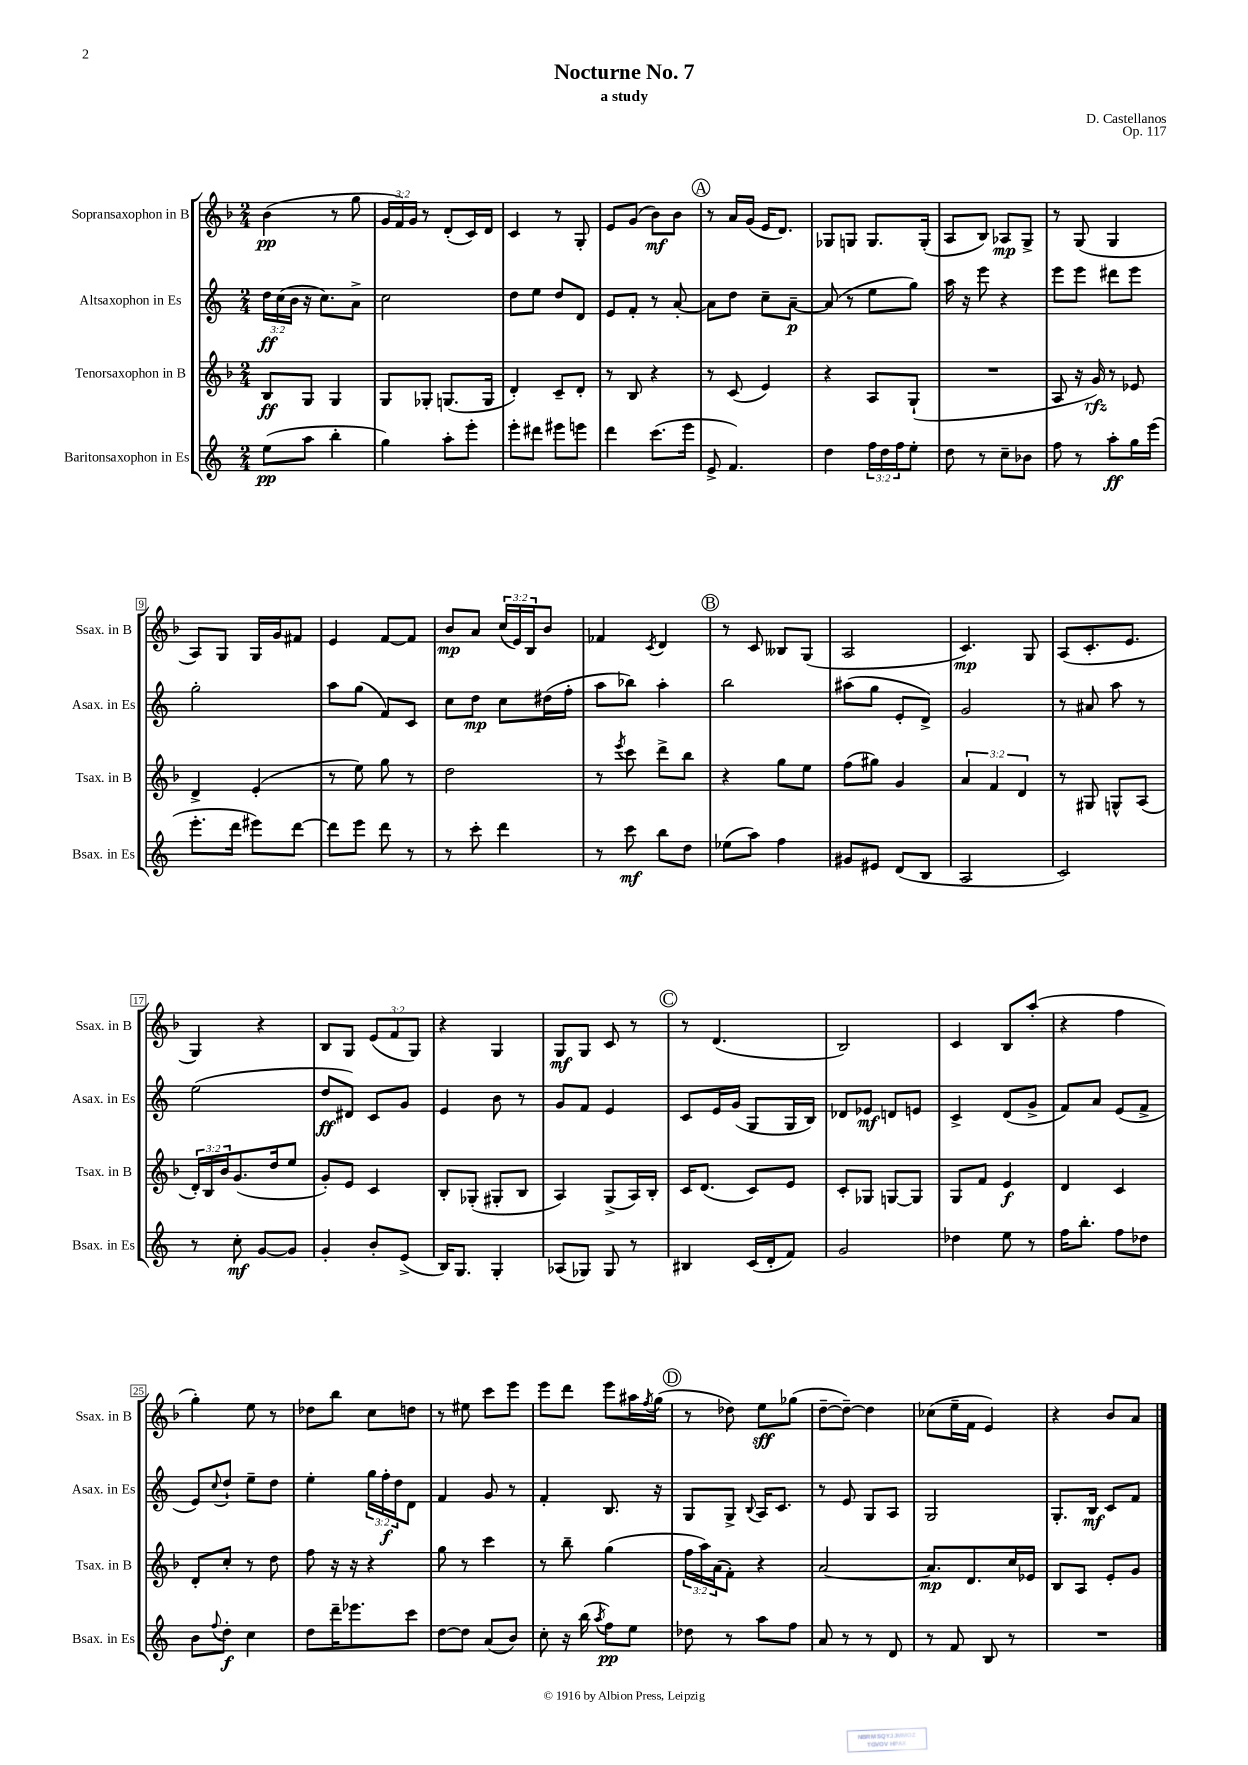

**kern	**dynam	**kern	**dynam	**kern	**dynam	**kern	**dynam
*part4	*part4	*part3	*part3	*part2	*part2	*part1	*part1
*staff4	*staff4	*staff3	*staff3	*staff2	*staff2	*staff1	*staff1
*I"Baritonsaxophon in Es	*	*I"Tenorsaxophon in B	*	*I"Altsaxophon in Es	*	*I"Sopransaxophon in B	*
*I'Bsax. in Es	*	*I'Tsax. in B	*	*I'Asax. in Es	*	*I'Ssax. in B	*
*clefG2	*	*clefG2	*	*clefG2	*	*clefG2	*
*k[]	*	*k[b-]	*	*k[]	*	*k[b-]	*
*M2/4	*	*M2/4	*	*M2/4	*	*M2/4	*
=1	=1	=1	=1	=1	=1	=1	=1
(8ee\L	pp	8B-/L	ff	24dd\LL	ff	(4b-\	pp
.	.	.	.	(24cc\	.	.	.
.	.	.	.	24b\JJ	.	.	.
8aa\J	.	8G/J	.	16r	.	.	.
.	.	.	.	8.cc\L)	.	.	.
4bb'\	.	4G/	.	.	.	8r	.
.	.	.	.	8a^\J	.	8gg\	.
=2	=2	=2	=2	=2	=2	=2	=2
4gg\)	.	8G/L	.	2cc\	.	24g/LL	.
.	.	.	.	.	.	24f/)	.
.	.	.	.	.	.	24g/JJ	.
.	.	8G-X'/J	.	.	.	8r	.
8aa'\L	.	(8.Gn/L	.	.	.	(8d'/L	.
8eee'\J	.	.	.	.	.	16c/L)	.
.	.	16G/Jk	.	.	.	16d/JJ	.
=3	=3	=3	=3	=3	=3	=3	=3
8eee'\L	.	4d'/)	.	8dd\L	.	4c/	.
8ddd#X\J	.	.	.	8ee\J	.	.	.
8eee#X\L	.	8c~/L	.	8dd/L	.	8r	.
8eeen\J	.	8d'/J	.	8d/J	.	8G'/	.
=4	=4	=4	=4	=4	=4	=4	=4
4ddd\	.	8r	.	8e/L	.	8e/L	.
.	.	8B-/	.	8f'/J	.	(8g/J	.
(8.ccc\L	.	4r	.	8r	.	8b-\L)	mf
.	.	.	.	[8a'/	.	8b-\J	.
16eee\Jk	.	.	.	.	.	.	.
!!LO:REH:place=s1:t=A
=5	=5	=5	=5	=5	=5	=5	=5
8e^/	.	8r	.	8a\L]	.	8r	.
4.f/)	.	(8c/	.	8dd\J	.	16a/LL	.
.	.	.	.	.	.	(16g/JJ	.
.	.	4e/)	.	8cc~\L	.	16e/KL	.
.	.	.	.	.	.	8.d/J)	.
.	.	.	.	[8a~\J	p	.	.
=6	=6	=6	=6	=6	=6	=6	=6
4dd\	.	4r	.	(8a/]	.	8G-X/L	.
.	.	.	.	8r	.	8Gn/J	.
24ff\LL	.	8A/L	.	8ee\L	.	8.G/L	.
24dd\	.	.	.	.	.	.	.
24ff\J	.	.	.	.	.	.	.
8ee'\J	.	(8G`/J	.	8gg\J)	.	.	.
.	.	.	.	.	.	(16G'/Jk	.
=7	=7	=7	=7	=7	=7	=7	=7
8dd\	.	2r	.	16aa\	.	8A/L	.
.	.	.	.	16r	.	.	.
8r	.	.	.	8eee\	.	8B-/J)	.
8cc~\L	.	.	.	4r	.	8A-X/L	mp
8b-X\J	.	.	.	.	.	8G^/J	.
=8	=8	=8	=8	=8	=8	=8	=8
8ff\	.	8A/	.	8eee\L	.	8r	.
8r	.	16r	.	8eee\J	.	(8G/	.
.	.	16g/)	rfz	.	.	.	.
8aa'\L	ff	8r	.	8ddd#X\L	.	4G/	.
16gg\L	.	8e-X/	.	8eee\J	.	.	.
(16eee\JJ	.	.	.	.	.	.	.
!!LO:LB:g=z
=9	=9	=9	=9	=9	=9	=9	=9
8.eee'\L	.	4d^/	.	2gg'\	.	8A/L)	.
.	.	.	.	.	.	8G/J	.
16ddd\Jk	.	.	.	.	.	.	.
8eee#X\L)	.	(4e'/	.	.	.	16G/LL	.
.	.	.	.	.	.	16g/J	.
[8ddd\J	.	.	.	.	.	8f#X/J	.
=10	=10	=10	=10	=10	=10	=10	=10
8ddd\L]	.	8r	.	8aa\L	.	4e/	.
8eee\J	.	8ee\)	.	(8gg\J	.	.	.
8ddd\	.	8gg\	.	8f/L)	.	[8f/L	.
8r	.	8r	.	8c/J	.	8f/J]	.
=11	=11	=11	=11	=11	=11	=11	=11
8r	.	2dd\	.	8cc\L	.	8b-/L	mp
8ccc'\	.	.	.	8dd\J	mp	8a/J	.
4ddd\	.	.	.	8cc\L	.	(24cc/LL	.
.	.	.	.	.	.	24e/)	.
.	.	.	.	.	.	24B-/J	.
.	.	.	.	(16dd#X\L	.	8b-/J	.
.	.	.	.	16ff'\JJ	.	.	.
=12	=12	=12	=12	=12	=12	=12	=12
8r	.	8r	.	8aa\L	.	4f-X/	.
.	.	8qeee/	.	.	.	.	.
8ccc\	mf	8ccc\	.	8bb-X\J)	.	.	.
.	.	.	.	.	.	8qc/	.
8bb\L	.	8ddd^\L	.	4aa'\	.	4d/	.
8dd\J	.	8bb-\J	.	.	.	.	.
!!LO:REH:place=s1:t=B
=13	=13	=13	=13	=13	=13	=13	=13
(8ee-X\L	.	4r	.	2bb\	.	8r	.
8aa\J)	.	.	.	.	.	8c/	.
4ff\	.	8gg\L	.	.	.	8B--X/L	.
.	.	8ee\J	.	.	.	(8G/J	.
=14	=14	=14	=14	=14	=14	=14	=14
8g#X/L	.	(8ff\L	.	(8aa#X\L	.	2A/	.
8e#X/J	.	8gg#X\J)	.	8gg\J	.	.	.
(8d/L	.	4g/	.	8e'/L	.	.	.
8B/J	.	.	.	8d^/J)	.	.	.
=15	=15	=15	=15	=15	=15	=15	=15
2A/	.	6a/	.	2g/	.	4.c/)	mp
.	.	6f/	.	.	.	.	.
.	.	6d/	.	.	.	.	.
.	.	.	.	.	.	8G/	.
=16	=16	=16	=16	=16	=16	=16	=16
2c/)	.	8r	.	8r	.	(8A/L	.
.	.	8G#X/	.	8a#X/	.	8.c'/	.
.	.	8Gn^^/L	.	8aa\	.	.	.
.	.	.	.	.	.	8.e/J	.
.	.	(8A/J	.	8r	.	.	.
!!LO:LB:g=z
=17	=17	=17	=17	=17	=17	=17	=17
8r	.	24d'/LL)	.	(2ee\	.	4G/)	.
.	.	24B-/	.	.	.	.	.
.	.	24b-/J	.	.	.	.	.
8cc'\	mf	(8.g/	.	.	.	.	.
[8g/L	.	.	.	.	.	4r	.
.	.	16dd/k	.	.	.	.	.
8g/J]	.	8ee/J	.	.	.	.	.
=18	=18	=18	=18	=18	=18	=18	=18
4g'/	.	8g'/L)	.	8dd/L	ff	8B-/L	.
.	.	8e/J	.	8d#X/J)	.	8G/J	.
8b'/L	.	4c/	.	8c/L	.	(12e/L	.
.	.	.	.	.	.	12f/	.
(8e^/J	.	.	.	8g/J	.	.	.
.	.	.	.	.	.	12G/J)	.
=19	=19	=19	=19	=19	=19	=19	=19
16B/KL)	.	8B-'/L	.	4e/	.	4r	.
8.G/J	.	.	.	.	.	.	.
.	.	(8G-X'/J	.	.	.	.	.
4G'/	.	8G#X'/L	.	8b\	.	4G/	.
.	.	8B-/J	.	8r	.	.	.
=20	=20	=20	=20	=20	=20	=20	=20
(8A-X/L	.	4A/)	.	8g/L	.	8G/L	mf
8G-X/J)	.	.	.	8f/J	.	8G/J	.
8G-/	.	(8G^/L	.	4e/	.	8c/	.
8r	.	16A/L)	.	.	.	8r	.
.	.	16B-'/JJ	.	.	.	.	.
!!LO:REH:place=s1:t=C
=21	=21	=21	=21	=21	=21	=21	=21
4B#X/	.	16c/KL	.	8c/L	.	8r	.
.	.	(8.d/J	.	.	.	.	.
.	.	.	.	16e/L	.	(4.d/	.
.	.	.	.	(16g/JJ	.	.	.
(16c/LL	.	8c/L)	.	8G/L	.	.	.
16d'/J	.	.	.	.	.	.	.
8f/J)	.	8e/J	.	16G/L	.	.	.
.	.	.	.	16B/JJ)	.	.	.
=22	=22	=22	=22	=22	=22	=22	=22
2g/	.	8c'/L	.	8d-X/L	.	2B-/)	.
.	.	8G-X/J	.	8e-X/J	mf	.	.
.	.	[8Gn/L	.	8dn/L	.	.	.
.	.	8G/J]	.	8en/J	.	.	.
=23	=23	=23	=23	=23	=23	=23	=23
4dd-X\	.	8G/L	.	4c^/	.	4c/	.
.	.	8f/J	.	.	.	.	.
8ee\	.	4e/	f	(8d/L	.	8B-/L	.
8r	.	.	.	8g^/J	.	(8aa'/J	.
=24	=24	=24	=24	=24	=24	=24	=24
16ff\KL	.	4d/	.	8f/L)	.	4r	.
8.bb'\J	.	.	.	.	.	.	.
.	.	.	.	8a/J	.	.	.
8ff\L	.	4c/	.	(8e/L	.	4ff\	.
8dd-X\J	.	.	.	8f^/J	.	.	.
!!LO:LB:g=z
=25	=25	=25	=25	=25	=25	=25	=25
8b\L	.	8d'/L	.	8e/L)	.	4gg'\)	.
8qqff/	.	.	.	8qqcc/	.	.	.
8dd'\J	f	8cc'/J	.	8dd`/J	.	.	.
4cc\	.	8r	.	8ee~\L	.	8ee\	.
.	.	8dd\	.	8dd\J	.	8r	.
=26	=26	=26	=26	=26	=26	=26	=26
8dd\L	.	8ff\	.	4ee'\	.	8dd-X\L	.
16ddd~\K	.	16r	.	.	.	8bb-\J	.
8.eee-X\	.	16r	.	.	.	.	.
.	.	4r	.	24gg\LL	.	8cc\L	.
.	.	.	.	24ff'\	f	.	.
.	.	.	.	24dd\J	.	.	.
8ccc\J	.	.	.	8d\J	.	8ddn\J	.
=27	=27	=27	=27	=27	=27	=27	=27
[8dd\L	.	8gg\	.	4f/	.	8r	.
8dd\J]	.	8r	.	.	.	8ee#X\	.
(8a/L	.	4ccc\	.	8g/	.	8ccc\L	.
8b/J)	.	.	.	8r	.	8eee\J	.
=28	=28	=28	=28	=28	=28	=28	=28
8cc'\	.	8r	.	4f'/	.	8eee\L	.
16r	.	8bb-~\	.	.	.	8ddd\J	.
(16bb\	.	.	.	.	.	.	.
8qaa/	.	.	.	.	.	.	.
8ff\L)	pp	(4gg\	.	8.B/	.	8eee\L	.
8ee\J	.	.	.	.	.	16aa#X\L	.
.	.	.	.	.	.	8qff/	.
.	.	.	.	16r	.	(16gg\JJ	.
!!LO:REH:place=s1:t=D
=29	=29	=29	=29	=29	=29	=29	=29
8dd-X\	.	24ff\LL	.	8G/L	.	8r	.
.	.	24aa\)	.	.	.	.	.
.	.	(24a\J	.	.	.	.	.
8r	.	8f'\J)	.	8G^/J	.	8dd-X\)	.
.	.	.	.	8qqB/	.	.	.
8aa\L	.	4r	.	16A/KL	.	8ee\L	sff
.	.	.	.	8.c/J	.	.	.
8ff\J	.	.	.	.	.	(8gg-X\J	.
=30	=30	=30	=30	=30	=30	=30	=30
8a/	.	[2a/	.	8r	.	[8dd~\L	.
8r	.	.	.	8e/	.	8dd~\J_)	.
8r	.	.	.	8G/L	.	4dd\]	.
8d/	.	.	.	8A/J	.	.	.
=31	=31	=31	=31	=31	=31	=31	=31
8r	.	8.a/L]	mp	2G/	.	(8cc-X\L	.
8f/	.	.	.	.	.	16ee~\L	.
.	.	8.d/	.	.	.	16f\JJ	.
8B/	.	.	.	.	.	4e/)	.
8r	.	16cc/L	.	.	.	.	.
.	.	16e-X/JJ	.	.	.	.	.
=32	=32	=32	=32	=32	=32	=32	=32
2r	.	8B-/L	.	8.G'/L	.	4r	.
.	.	8A/J	.	.	.	.	.
.	.	.	.	16B/Jk	mf	.	.
.	.	8e'/L	.	8c/L	.	8b-/L	.
.	.	8g/J	.	8f/J	.	8a/J	.
==	==	==	==	==	==	==	==
*-	*-	*-	*-	*-	*-	*-	*-
